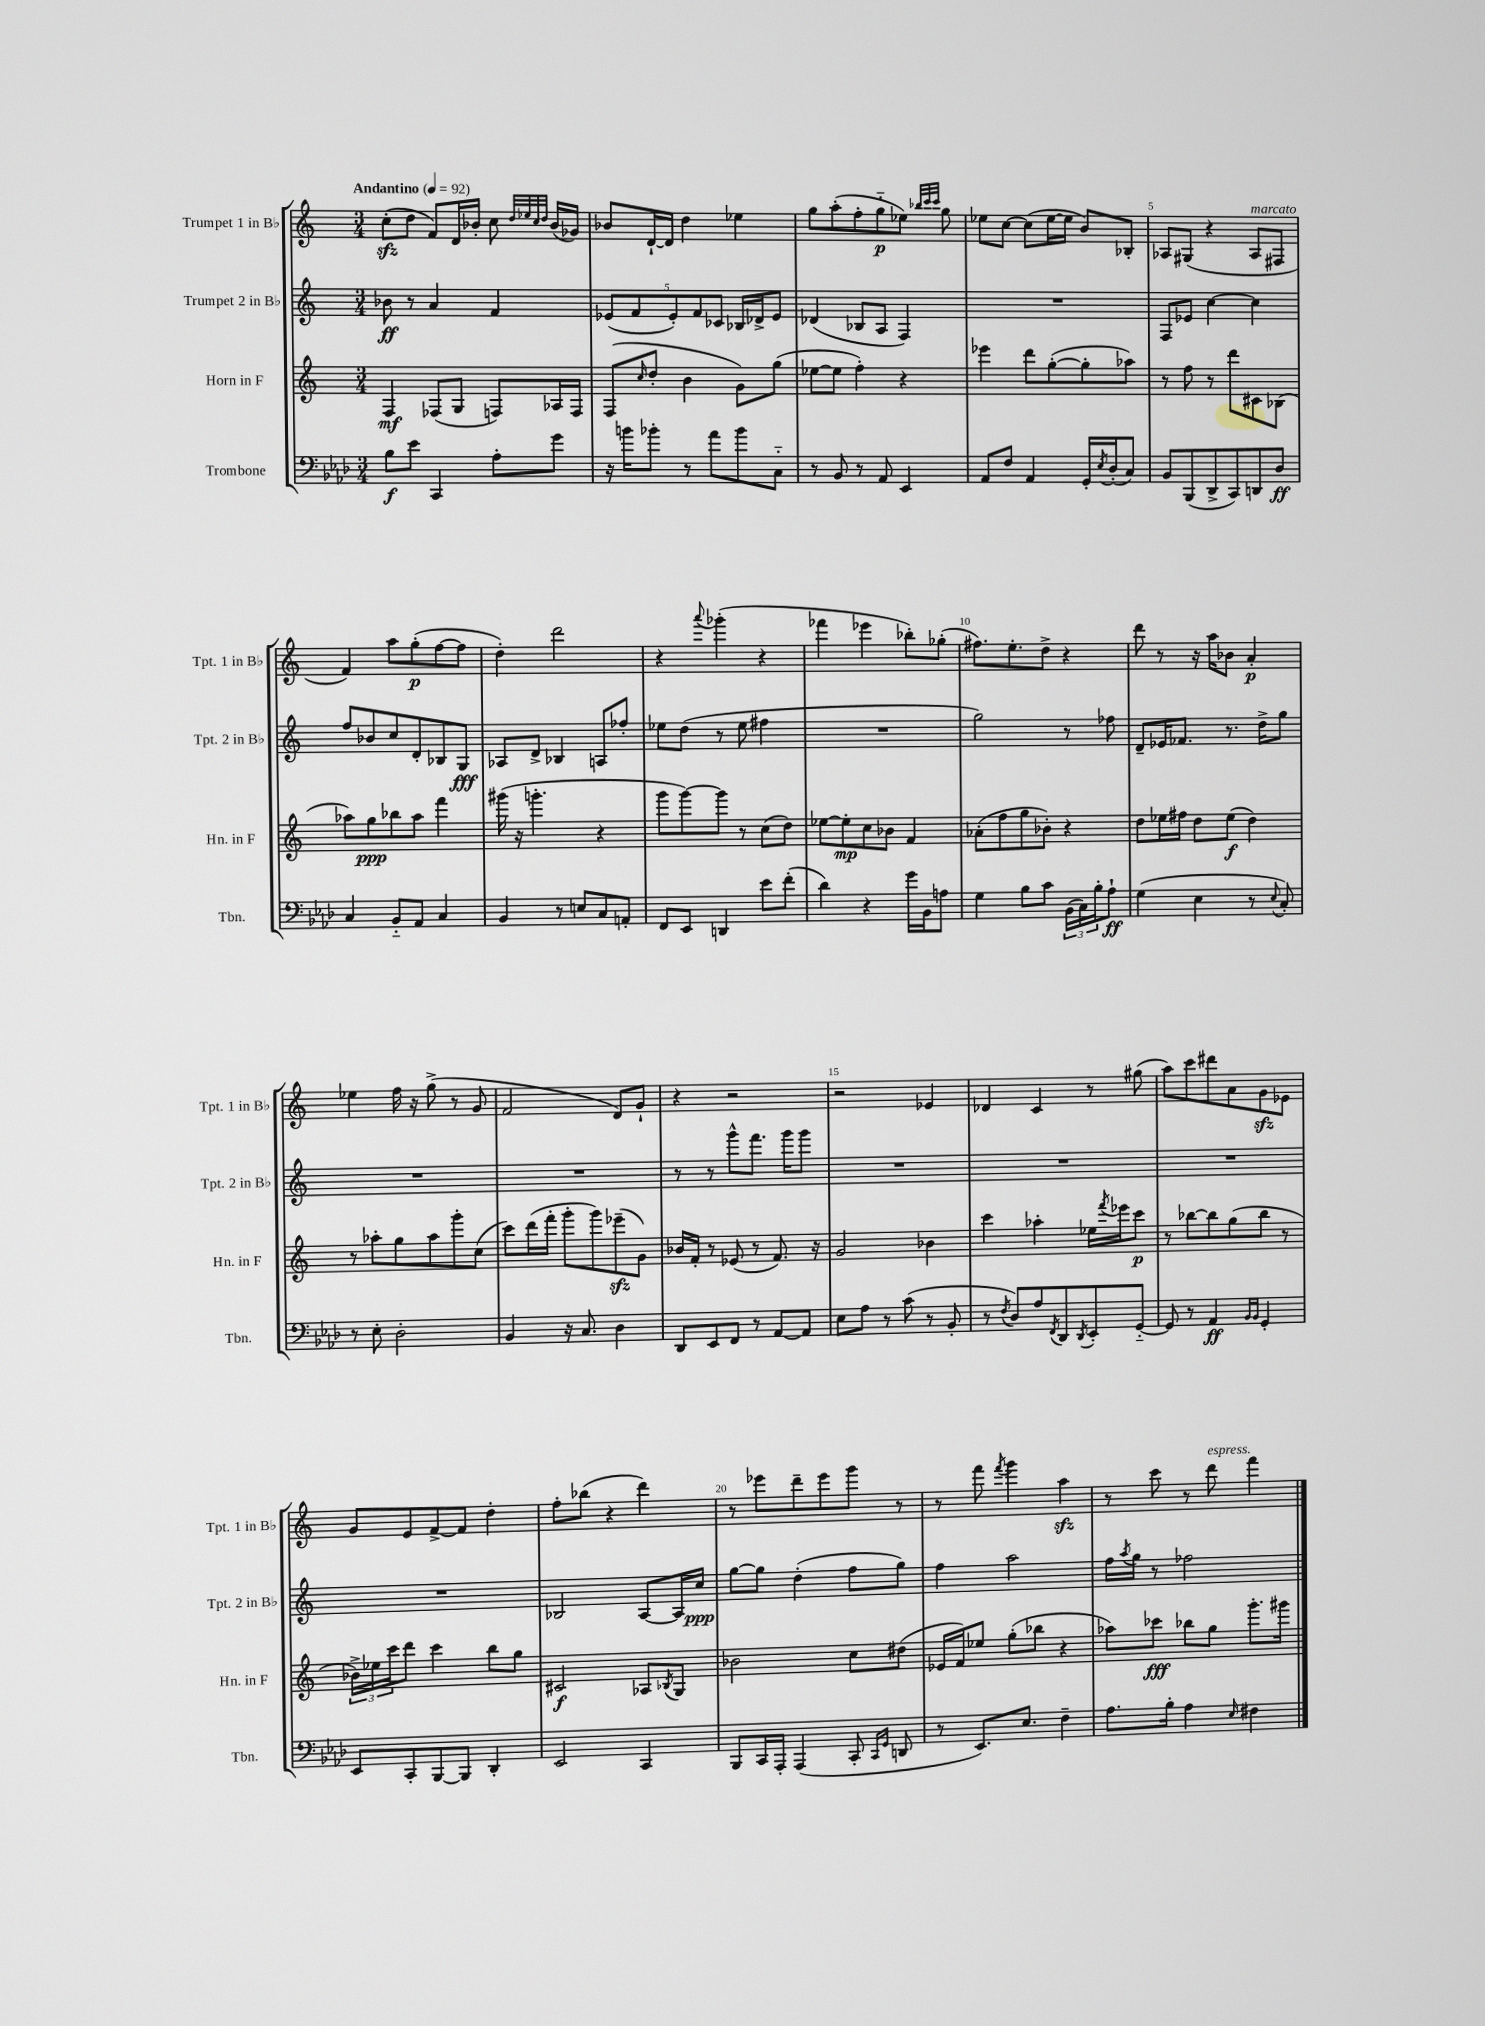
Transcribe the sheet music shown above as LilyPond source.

<<
\new StaffGroup <<
\new Staff = "s0" \with { instrumentName = "Trumpet 1 in Bb" shortInstrumentName = "Tpt. 1 in Bb" } {
    \clef treble \key c \major \numericTimeSignature \time 3/4 \tempo "Andantino" 4 = 92
    c''8-.\sfz( d''8 f'8) d'16 bes'16-. c''8 \grace { d''32 ees''32 c''32 d''32 } bes'16( ges'16) |
    bes'8 d'16~-! d'16 d''4 ees''4 |
    g''8 a''8-.( f''8-. g''8-_\p ees''8) \grace { bes''32 c'''32 c'''32 } g''8 |
    ees''8 c''8~ c''8( ees''16~ ees''16 b'8) bes8-. |
    aes8 gis8( r4 aes8^\markup { \italic "marcato" } fis8 |
    f'4) a''8 g''8-.\p( f''8~ f''8 |
    d''4-.) d'''2 |
    r4 \appoggiatura { a'''8 } ges'''4-.( r4 |
    fes'''4 ees'''4 bes''8-.) ges''8-.( |
    fis''8.) e''8.-. d''8-> r4 |
    d'''8 r8 r16 a''16 bes'8 a'4-.\p |
    ees''4 f''16 r16 g''8->( r8 g'8 |
    f'2 d'8) g'8-! |
    r4 r2 |
    r2 ees'4 |
    des'4 c'4 r8 gis''8( |
    a''8) c'''8 dis'''8 a'8 g'8\sfz ees'8 |
    g'8 e'8 f'8~-> f'8 d''4-. |
    f''8-. bes''8( r4 d'''4) |
    r8 ees'''8 d'''8-- ees'''8 g'''8 r8 |
    r8 f'''8 \acciaccatura { f'''8 } g'''4 a''4\sfz |
    r8 c'''8 r8 d'''8^\markup { \italic "espress." } f'''4 \bar "|." |
}
\new Staff = "s1" \with { instrumentName = "Trumpet 2 in Bb" shortInstrumentName = "Tpt. 2 in Bb" } {
    \clef treble \key c \major \numericTimeSignature \time 3/4
    bes'8\ff r8 a'4 f'4 |
    \tuplet 5/4 { ees'8( f'8 ees'8-.) f'8 ces'8 } bes16 des'16-> ees'8 |
    des'4( bes8 a8 f4) |
    R2. |
    f8 ees'8 c''4~ c''4 |
    f''8 bes'8 c''8 d'8-. bes8 g8\fff |
    aes8 d'8-> bes4 a8 fes''8-. |
    ees''8 d''8( r8 ees''8 fis''4 |
    R2. |
    g''2) r8 fes''8 |
    d'8-- ees'16 fes'8. r8. d''16-> g''8 |
    R2. |
    R2. |
    r8 r8 g'''8-^ f'''8. g'''16 g'''8 |
    R2. |
    R2. |
    R2. |
    R2. |
    bes2 a8~ a16 c''16\ppp |
    g''8~ g''8 d''4-.( f''8 g''8) |
    f''4 a''2 |
    f''16 \acciaccatura { a''8 } g''16 r8 fes''2 \bar "|." |
}
\new Staff = "s2" \with { instrumentName = "Horn in F" shortInstrumentName = "Hn. in F" } {
    \clef treble \key c \major \numericTimeSignature \time 3/4
    f4\mf fes8( g8 f8) aes16 f16 |
    f8( \grace { c''16 } d''8-. b'4 g'8) g''8( |
    ees''8~ ees''8 f''4-.) r4 |
    ees'''4 d'''8 g''8~-.( g''8-. aes''8) |
    r8 f''8 r8 d'''8 cis'8 bes8( |
    aes''8) g''8\ppp bes''8 aes''8 f'''4 |
    gis'''16( r16 g'''4.-. r4 |
    g'''8 g'''8~) g'''8 r8 c''8( d''8) |
    ees''8~ ees''8-.\mp c''8 bes'8 f'4 |
    aes'8-.( f''8 g''8 bes'8-.) r4 |
    d''8 ees''16 fis''16 d''8 ees''8\f( d''4) |
    r8 aes''8-. g''8 aes''8 g'''8-. c''8( |
    c'''8) d'''16( f'''16-. g'''8-. g'''8) ees'''8--\sfz( g'8) |
    bes'16 f'16-. r8 ees'8( r8 f'8.) r16 |
    g'2 bes'4 |
    c'''4 aes''4-. ees''16 \acciaccatura { f'''8 } ees'''16 c'''8\p |
    r8 bes''8~ bes''8 g''8( bes''8 r8 |
    \tuplet 3/2 { bes'16->) ees''16 c'''16 } d'''8 c'''4 b''8 g''8 |
    cis'2\f aes8 \acciaccatura { bes8 } g8 |
    bes'2 c''8 dis''8( |
    ees'16 f'16) ees''8 g''8-.( bes''8 r4 |
    aes''8) ces'''8\fff bes''8 g''8 g'''8.-. gis'''16 \bar "|." |
}
\new Staff = "s3" \with { instrumentName = "Trombone" shortInstrumentName = "Tbn." } {
    \clef bass \key aes \major \numericTimeSignature \time 3/4
    bes8\f ees'8 c,4 aes8-. g'8 |
    r16 b'16 bes'8-. r8 aes'8 bes'8 c8-_ |
    r8 bes,8 r8 aes,8 ees,4 |
    aes,8 f8 aes,4 g,16-. \acciaccatura { ees8 } des16-.( c8) |
    bes,8 bes,,8( des,8-> c,8) d,8 des8\ff |
    c4 bes,8-_ aes,8 c4 |
    bes,4 r8 e8 c8 a,8-. |
    f,8 ees,8 d,4 ees'8 f'8-.( |
    des'4) r4 g'16 bes,16 a8 |
    g4 bes8 c'8 \tuplet 3/2 { bes,16( c16) bes16-. } aes8-!\ff |
    g4( ees4 r8 \appoggiatura { ees8 } c8-.) |
    r8 ees8-. des2-. |
    bes,4 r16 c8. des4 |
    des,8 ees,8 f,8 r8 aes,8~ aes,8 |
    ees8 aes8 r8 c'8( r8 bes,8-. |
    r8 \acciaccatura { f8 } des8) aes8 \acciaccatura { f,8 } des,8 \acciaccatura { des,8 } ees,8-. g,8~-_ |
    g,8 r8 aes,4\ff \grace { bes,16 bes,16 } g,4-. |
    ees,8 c,8-. bes,,8~ bes,,8 des,4-. |
    ees,2 c,4 |
    bes,,8 c,16 aes,,16-. aes,,4( c,8-. \grace { c,16 g,16 } d,8 |
    r8 ees,8.) ees8. f4-- |
    aes8. bes16-. aes4 \grace { ees16 } fis4 \bar "|." |
}
>>
>>
\layout { \context { \Score \override BarNumber.break-visibility = ##(#f #t #t) barNumberVisibility = #(every-nth-bar-number-visible 5) } }
